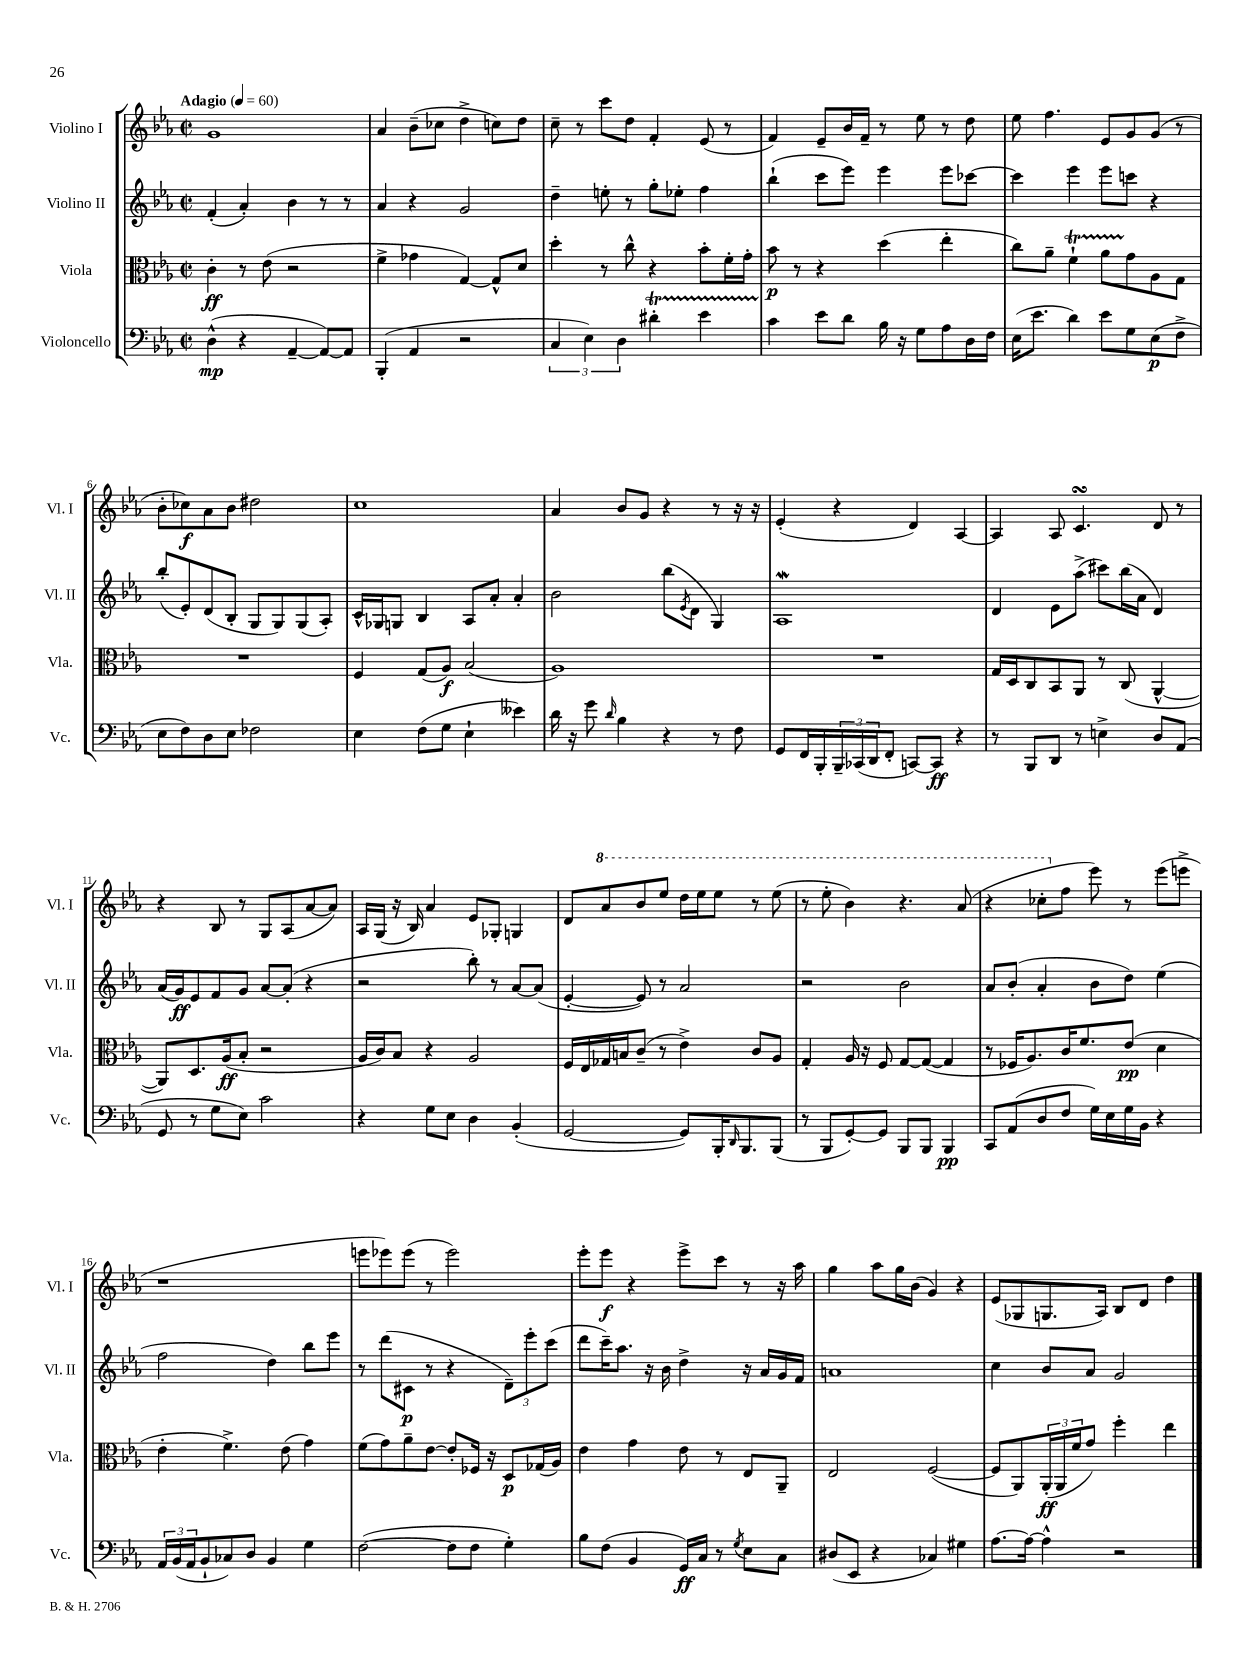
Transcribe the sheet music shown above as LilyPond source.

<<
\new StaffGroup <<
\new Staff = "s0" \with { instrumentName = "Violino I" shortInstrumentName = "Vl. I" } {
    \clef treble \key ees \major \defaultTimeSignature \time 2/2 \tempo "Adagio" 4 = 60
    g'1 |
    aes'4 bes'8--( ces''8 d''4-> c''8) d''8 |
    c''8-- r8 c'''8 d''8 f'4-. ees'8( r8 |
    f'4) ees'8-- bes'16 f'16-- r8 ees''8 r8 d''8 |
    ees''8 f''4. ees'8 g'8 g'8( r8 |
    bes'8-. ces''8\f) aes'8 bes'8 dis''2 |
    c''1 |
    aes'4 bes'8 g'8 r4 r8 r16 r16 |
    ees'4-.( r4 d'4) aes4~ |
    aes4 aes8 c'4.\turn d'8 r8 |
    r4 bes8 r8 g8 aes8( aes'8~ aes'8) |
    aes16 g16( r16 bes16) aes'4 ees'8 ges8-. g4 |
    d'8 \ottava #1 aes''8 bes''8 ees'''8 d'''16 ees'''16 ees'''8 r8 ees'''8( |
    r8 ees'''8-. bes''4) r4. aes''8( |
    r4 ces'''8-. \ottava #0 f''8 ees'''8) r8 ees'''8( e'''8-> |
    r1 |
    e'''8 ees'''8) ees'''8( r8 ees'''2) |
    ees'''8-. ees'''8\f r4 ees'''8-> c'''8 r8 r16 aes''16 |
    g''4 aes''8 g''16 bes'16( g'4) r4 |
    ees'8( ges8 g8. aes16) bes8 d'8 d''4 \bar "|." |
}
\new Staff = "s1" \with { instrumentName = "Violino II" shortInstrumentName = "Vl. II" } {
    \clef treble \key ees \major \defaultTimeSignature \time 2/2
    f'4-.( aes'4-.) bes'4 r8 r8 |
    aes'4 r4 g'2 |
    d''4-- e''8-. r8 g''8-. ees''8-. f''4 |
    bes''4-!( c'''8 ees'''8) ees'''4 ees'''8 ces'''8~ |
    ces'''4 ees'''4 ees'''8 c'''8 r4 |
    bes''8-.( ees'8-.) d'8( bes8-. g8 g8) g8( aes8-.) |
    c'16-^ ges16 g8 bes4 aes8 aes'8-. aes'4-. |
    bes'2 bes''8( \acciaccatura { ees'8 } d'8 g4) |
    aes1\mordent |
    d'4 ees'8 aes''8->( cis'''8) bes''16( aes'16 d'4) |
    aes'16( g'16\ff) ees'8 f'8 g'8 aes'8~ aes'8-.( r4 |
    r2 bes''8-.) r8 aes'8~ aes'8( |
    ees'4~-. ees'8) r8 aes'2 |
    r2 bes'2 |
    aes'8 bes'8-.( aes'4-. bes'8 d''8) ees''4( |
    f''2 d''4) bes''8 ees'''8 |
    r8 d'''8( cis'8\p r8 r4 \tuplet 3/2 { d'8--) ees'''8-. c'''8( } |
    d'''8 c'''16--) aes''8. r16 bes'16 d''4-> r16 aes'16 g'16 f'16 |
    a'1 |
    c''4 bes'8 aes'8 g'2 \bar "|." |
}
\new Staff = "s2" \with { instrumentName = "Viola" shortInstrumentName = "Vla." } {
    \clef alto \key ees \major \defaultTimeSignature \time 2/2
    c'4-.\ff r8 ees'8( r2 |
    f'4-> ges'4 g4~) g8-^ d'8 |
    d''4-. r8 c''8-^ r4 bes'8-. f'16-. g'16-. |
    bes'8\p r8 r4 d''4( ees''4-. |
    c''8) aes'8-- f'4-!\startTrillSpan aes'8 g'8\stopTrillSpan aes8 g8 |
    R1 |
    f4 g8( aes8\f) bes2( |
    aes1) |
    R1 |
    g16 d16 c8 bes,8 aes,8 r8 c8( aes,4~-^ |
    aes,8) d8. aes16\ff( bes8-. r2 |
    aes16 c'16) bes8 r4 aes2 |
    f16 ees16 ges16 b16 c'8--( r8 ees'4->) c'8 aes8 |
    g4-. aes16 r16 f8 g8~ g8~( g4 |
    r8 fes16 aes8.) c'16 f'8. ees'8\pp( d'4 |
    ees'4-. f'4.->) ees'8( g'4) |
    f'8( g'8) aes'8-- ees'8~ ees'8-. fes16 r16 d8\p ges16( aes16) |
    ees'4 g'4 ees'8 r8 ees8 aes,8-- |
    ees2 f2~( |
    f8 aes,8) \tuplet 3/2 { aes,16-.\ff( aes,16 f'16 } g'8) f''4-. ees''4 \bar "|." |
}
\new Staff = "s3" \with { instrumentName = "Violoncello" shortInstrumentName = "Vc." } {
    \clef bass \key ees \major \defaultTimeSignature \time 2/2
    d4-^\mp( r4 aes,4~-- aes,8~) aes,8 |
    bes,,4-.( aes,4 r2 |
    \tuplet 3/2 { c4 ees4) d4 } dis'4-.\startTrillSpan ees'4 |
    c'4\stopTrillSpan ees'8 d'8 bes16 r16 g8 aes8 d16 f16 |
    ees16( ees'8. d'4) ees'8 g8 ees8\p( f8-> |
    ees8 f8) d8 ees8 fes2 |
    ees4 f8( g8 ees4-! eeses'4) |
    d'16 r16 g'8 \grace { d'16 } bes4 r4 r8 f8 |
    g,8 f,16 bes,,16-. \tuplet 3/2 { bes,,16-- ces,16( d,16 } f,8-. c,8~) c,8\ff r4 |
    r8 bes,,8 d,8 r8 e4-> d8 aes,8( |
    g,8 r8 g8 ees8) c'2 |
    r4 g8 ees8 d4 bes,4-.( |
    g,2~ g,8) bes,,16-. \grace { d,16 } bes,,8. bes,,8( |
    r8 bes,,8 g,8~-.) g,8 bes,,8 bes,,8 bes,,4\pp |
    c,8 aes,8( d8 f8 g16) ees16 g16 bes,16 r4 |
    \tuplet 3/2 { aes,16 bes,16( aes,16 } bes,8-! ces8) d8 bes,4 g4 |
    f2~( f8 f8 g4-.) |
    bes8 f8( bes,4 g,16\ff) c16 r8 \acciaccatura { g8 } ees8 c8 |
    dis8( ees,8 r4 ces4) gis4 |
    aes8.~ aes16~ aes4-^ r2 \bar "|." |
}
>>
>>
